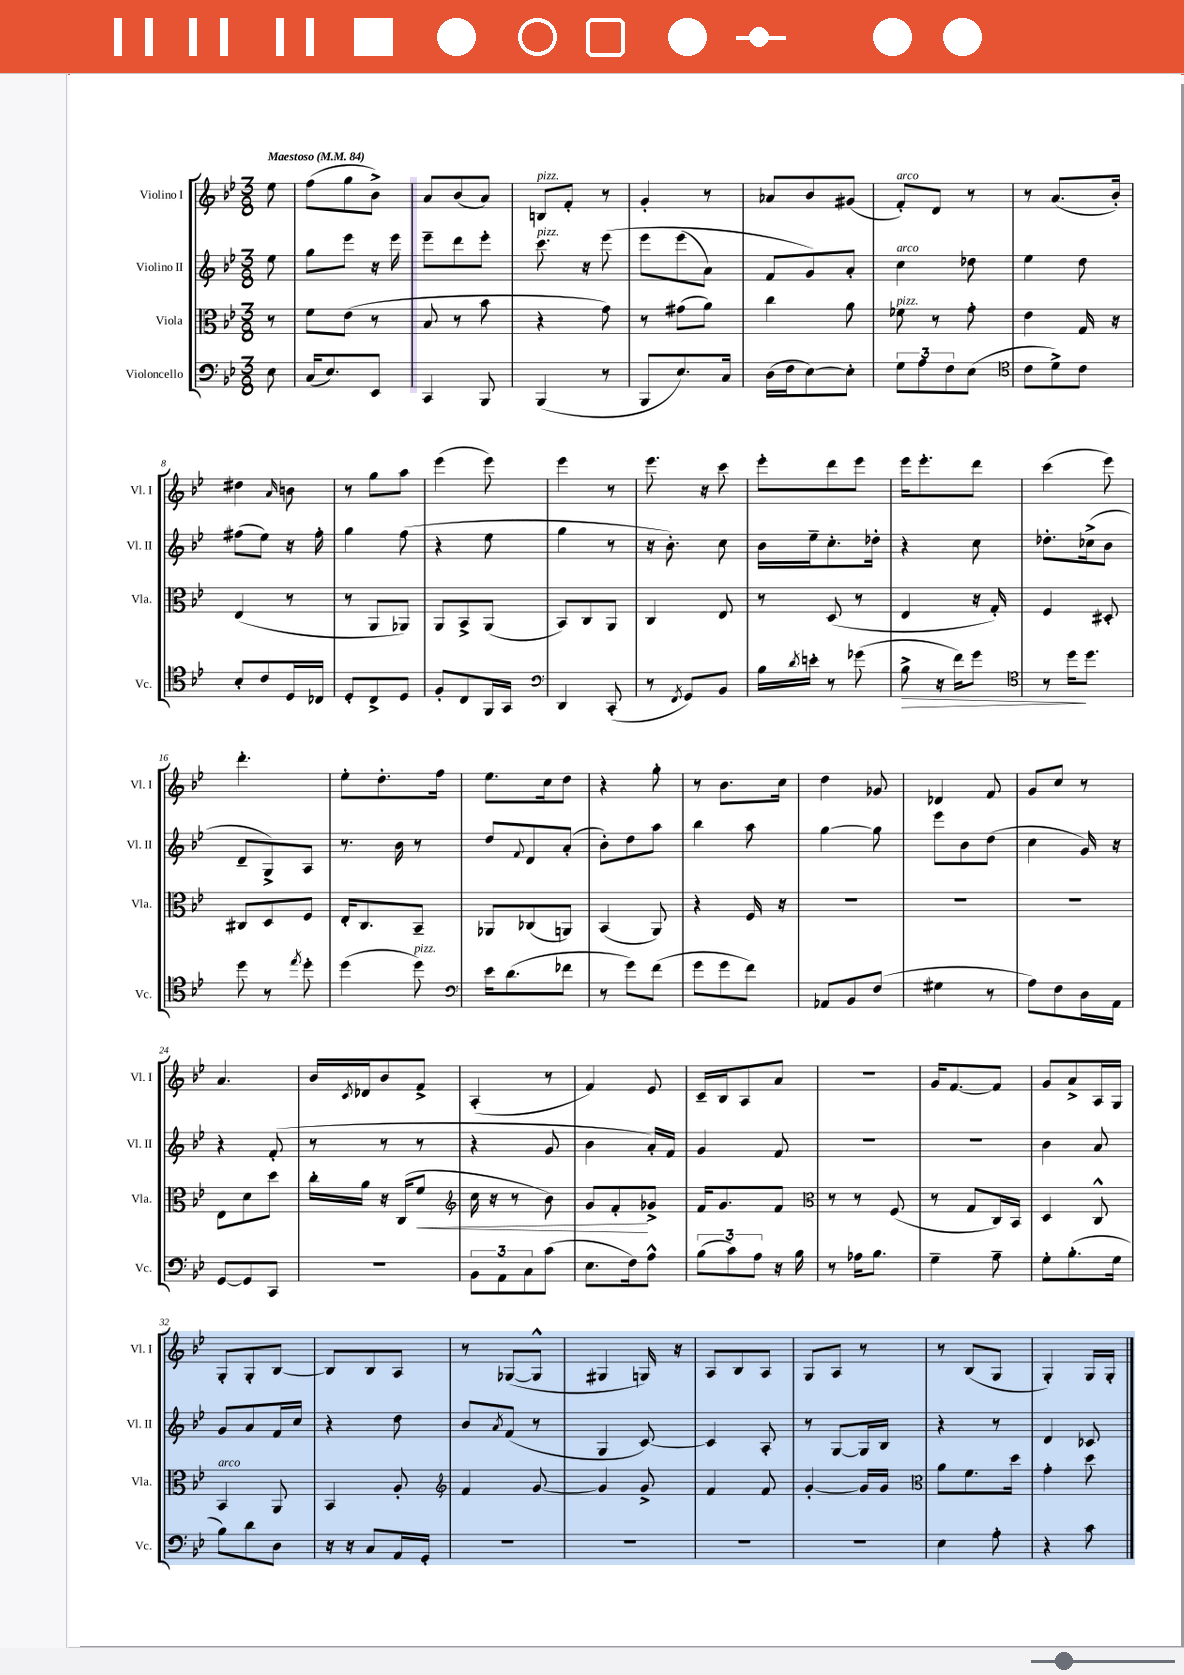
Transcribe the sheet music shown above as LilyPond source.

<<
\new StaffGroup <<
\new Staff = "s0" \with { instrumentName = "Violino I" shortInstrumentName = "Vl. I" } {
    \clef treble \key bes \major \numericTimeSignature \time 3/8 \partial 8 \tempo "Maestoso" 4 = 84
    ees''8 |
    f''8( g''8 bes'8->) |
    a'8 bes'8( a'8) |
    b8^\markup { \italic "pizz." } f'8-. r8 |
    g'4-. r8 |
    aes'8 bes'8 gis'8( |
    f'8-.^\markup { \italic "arco" }) d'8 r8 |
    r8 a'8.( bes'16-.) |
    dis''4 \grace { a'16 } b'8 |
    r8 g''8 a''8 |
    ees'''4( ees'''8) |
    ees'''4 r8 |
    ees'''8. r16 c'''8 |
    ees'''8-. d'''8 ees'''8 |
    ees'''16 ees'''8.-. d'''8 |
    c'''4( ees'''8) |
    d'''4.-. |
    ees''8-. d''8.-. f''16 |
    ees''8. c''16 d''8 |
    r4 g''8-. |
    r8 bes'8. c''16 |
    d''4 ges'8 |
    des'4 f'8 |
    g'8 c''8 r8 |
    a'4. |
    bes'16 \acciaccatura { c'8 } des'16 bes'8 f'8-> |
    a4-.( r8 |
    f'4) ees'8 |
    c'16-- bes16 a8 a'8 |
    R4. |
    g'16 f'8.~ f'8 |
    g'8 a'8-> a16 g16 |
    g8-. g8-. bes8~ |
    bes8 bes8 a8 |
    r8 ges8~( ges8-^ |
    gis4 g16) r16 |
    a8 bes8 a8 |
    g8 a8 r8 |
    r8 bes8( g8 |
    g4-.) g16 g16-. \bar "|." |
}
\new Staff = "s1" \with { instrumentName = "Violino II" shortInstrumentName = "Vl. II" } {
    \clef treble \key bes \major \numericTimeSignature \time 3/8 \partial 8
    ees''8 |
    g''8 ees'''8 r16 ees'''16 |
    ees'''8-- d'''8 ees'''8-. |
    c'''8.^\markup { \italic "pizz." } r16 ees'''8\( |
    ees'''8 ees'''8( a'8) |
    f'8 g'8\) a'8-. |
    c''4^\markup { \italic "arco" } des''8 |
    ees''4 d''8 |
    fis''8( ees''8) r16 fis''16-. |
    g''4 f''8( |
    r4 ees''8 |
    g''4 r8 |
    r16 bes'8.-.) c''8 |
    bes'16 ees''16-- c''8.-. des''16-. |
    r4 c''8 |
    des''8.-. ces''16->( bes'8 |
    d'8-- g8->) a8 |
    r8. bes'16 r8 |
    d''8 \appoggiatura { f'8 } d'8 a'8-.( |
    bes'8-.) d''8 a''8 |
    bes''4 a''8 |
    g''4~ g''8 |
    ees'''8 bes'8 d''8( |
    c''4 g'16) r16 |
    r4 f'8-.( |
    r8 r8 r8 |
    r4 g'8 |
    bes'4 a'16-.) f'16 |
    g'4 f'8 |
    R4. |
    R4. |
    bes'4 a'8 |
    g'8 a'8 f'16 c''16 |
    r4 d''8 |
    bes'8 \acciaccatura { a'8 } f'8( r8 |
    g4 c'8~) |
    c'4 a8-. |
    r8 g8~ g16 bes16 |
    r4 r8 |
    d'4 ces'8 \bar "|." |
}
\new Staff = "s2" \with { instrumentName = "Viola" shortInstrumentName = "Vla." } {
    \clef alto \key bes \major \numericTimeSignature \time 3/8 \partial 8
    r8 |
    f'8 ees'8( r8 |
    bes8 r8 bes'8 |
    r4 g'8) |
    r8 gis'8( a'8) |
    c''4 a'8 |
    fes'8^\markup { \italic "pizz." } r8 g'8-. |
    ees'4 g16 r16 |
    ees4( r8 |
    r8 a,8 aes,8) |
    a,8 bes,8-> a,8( |
    bes,8) c8 a,8 |
    c4 ees8 |
    r8 d8( r8 |
    ees4 r16 g16-.) |
    f4 dis8-. |
    cis8 d8 f8 |
    ees16-. c8. bes,8-- |
    aes,8 ces8( a,8) |
    bes,4( a,8) |
    r4 f16 r16 |
    R4. |
    R4. |
    R4. |
    ees8 d'8 d''8 |
    c''16-. a'16 r16 c16( f'8\< |
    \clef treble c''16 r16 r8 bes'8) |
    g'8 f'8-.\! ges'8-> |
    f'16 g'8. f'8 |
    \clef alto r8 r8 f8( |
    r8 g8 c16) bes,16 |
    d4 c8-^ |
    bes,4^\markup { \italic "arco" } a,8 |
    bes,4 a8-. |
    \clef treble f'4 g'8~ |
    g'4 g'8-> |
    f'4 f'8 |
    g'4~-. g'16 g'16 |
    \clef alto a'8 f'8. d''16 |
    g'4-. d''8 \bar "|." |
}
\new Staff = "s3" \with { instrumentName = "Violoncello" shortInstrumentName = "Vc." } {
    \clef bass \key bes \major \numericTimeSignature \time 3/8 \partial 8
    ees8 |
    c16( ees8.) ees,8 |
    c,4 bes,,8 |
    bes,,4( r8 |
    bes,,8 ees8.) c16 |
    d16( f16 ees8~) ees8-. |
    \tuplet 3/2 { g8 a8 f8 } ees8( |
    \clef tenor c'8 d'8->) c'8 |
    bes8-. c'8 d16 ces16 |
    d8-. c8-> d8 |
    f8-. c8 f,16 g,16 |
    \clef bass d,4 c,8-.( |
    r8 \acciaccatura { f,8 } g,8) bes,8 |
    bes16 \acciaccatura { d'8 } e'16-. r8 ges'8( |
    bes8->\> r16 f'16) g'8 |
    \clef tenor r8 d''16\! d''8. |
    d''8 r8 \acciaccatura { ees''8 } d''8-. |
    d''4( d''8^\markup { \italic "pizz." }) |
    \clef bass ees'16 d'8.( fes'8 |
    r8 g'8) f'8( |
    g'8 g'8 f'8) |
    aes,8 bes,8 f8( |
    gis4 r8 |
    a8) f8 d16 a,16 |
    g,8~ g,8 c,8 |
    R4. |
    \tuplet 3/2 { bes,8 a,8 c8 } c'8( |
    ees8. f16) a8-^ |
    \tuplet 3/2 { bes8( c'8) a8 } r16 bes16 |
    r8 aes16 bes8. |
    g4-- a8-- |
    g8-. bes8.-.( g16 |
    bes8) d'8 d8 |
    r16 r16 c8 a,16 g,16-. |
    R4. |
    R4. |
    R4. |
    R4. |
    ees4 a8-. |
    r4 c'8 \bar "|." |
}
>>
>>
